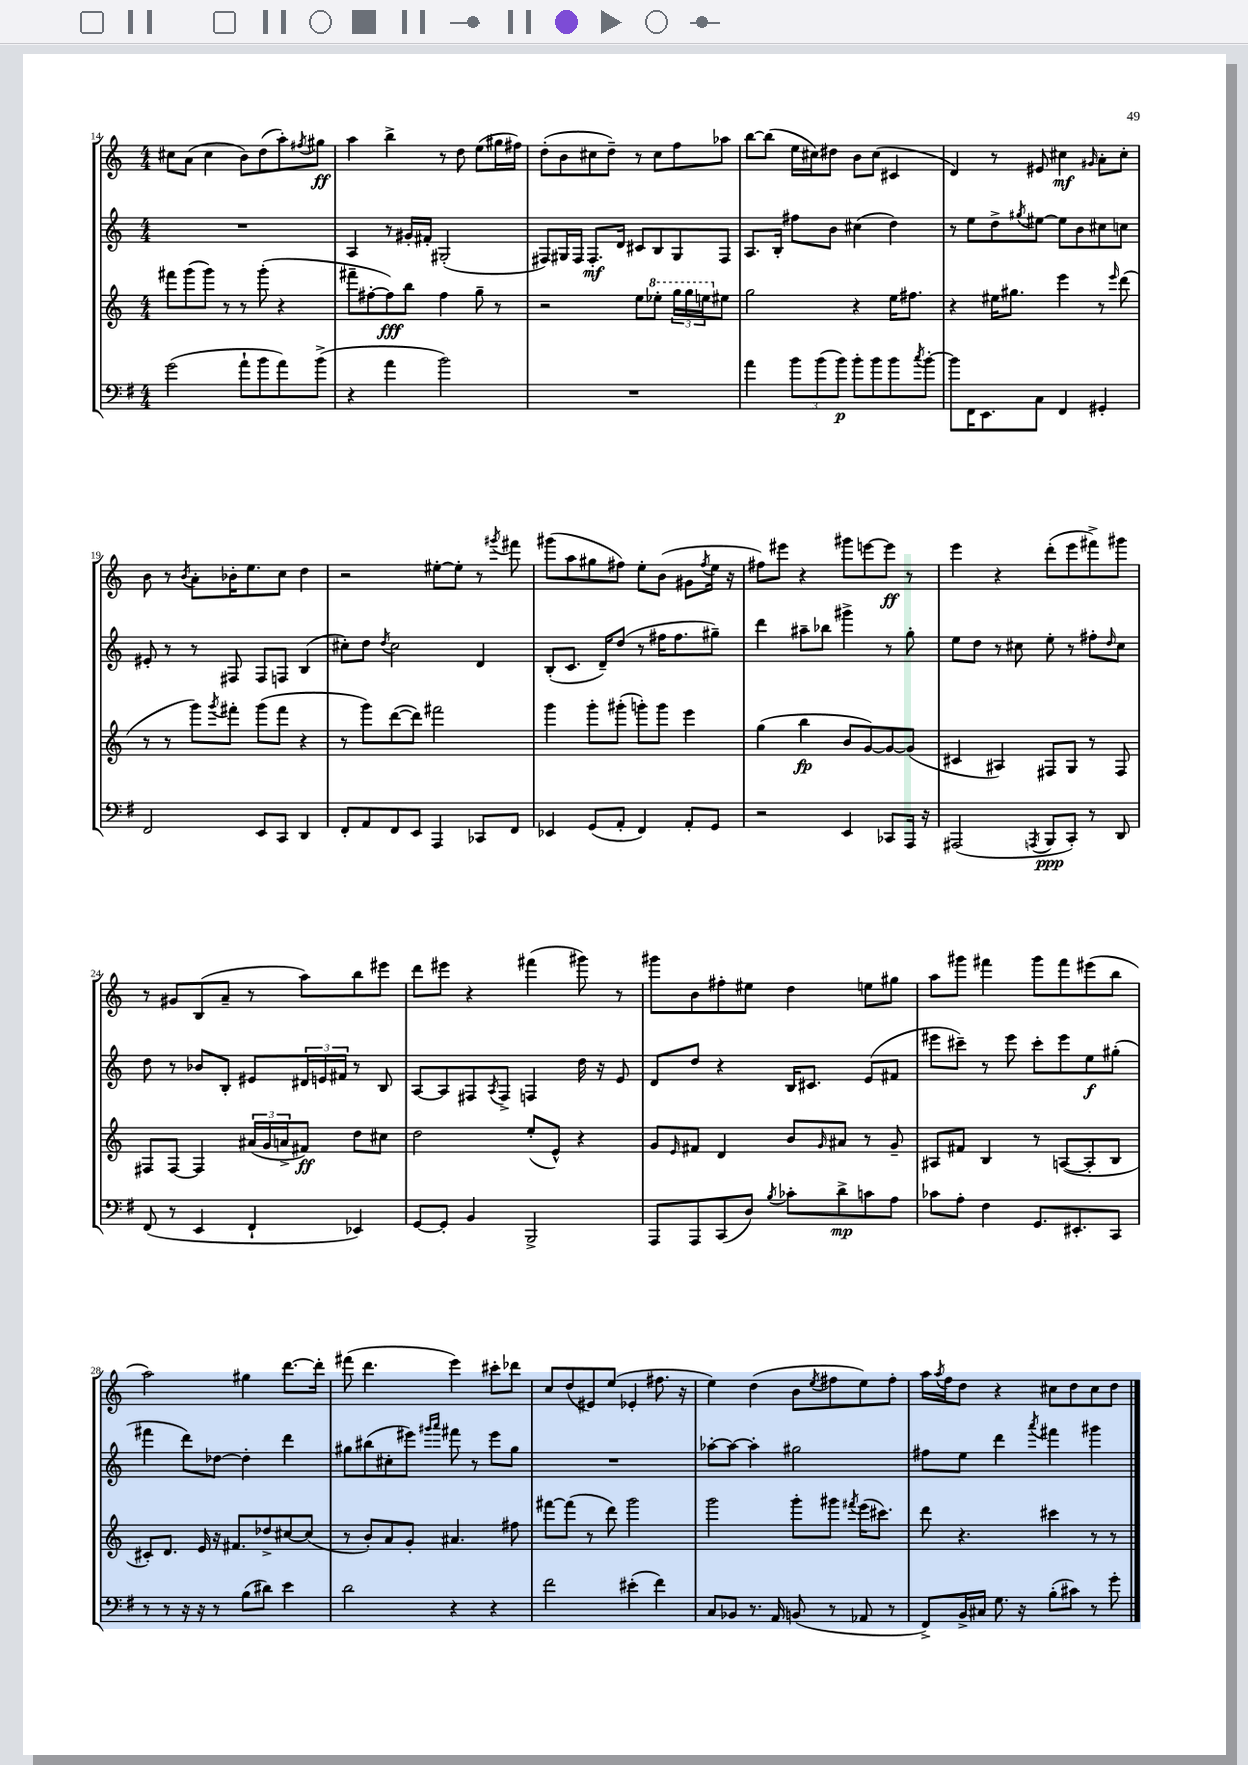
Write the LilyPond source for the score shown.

<<
\new StaffGroup <<
\new Staff = "s0" {
    \clef treble \key c \major \numericTimeSignature \time 4/4
    cis''8 a'8( cis''4 b'8) d''8( a''8-.) \acciaccatura { fis''8 } gis''8\ff |
    a''4 b''4-> r8 d''8 e''8( gis''16 fis''16) |
    d''8-.( b'8 cis''8 d''8--) r8 cis''8 f''8 aes''8 |
    b''8~ b''8( e''16 cis''16) dis''8 b'8 cis''8( cis'4 |
    d'4) r8 eis'8 cis''4\mf \grace { gis'16 } a'8-. cis''8-. |
    b'8 r8 \acciaccatura { b'8 } a'8-. bes'16-. e''8. c''8 d''4 |
    r2 eis''8~-. eis''8-. r8 \acciaccatura { gis'''8 } fis'''8 |
    gis'''8( a''8 gis''8 fis''8) e''8-. b'8( gis'8 \acciaccatura { fis''8 } e''16 r16 |
    fis''8) eis'''8 r4 gis'''8 e'''8~ e'''8\ff r8 |
    e'''4 r4 d'''8-.( e'''8 fis'''8->) gis'''8 |
    r8 gis'8 b8( a'8-- r8 a''8) b''8 eis'''8 |
    d'''8 eis'''8 r4 fis'''4( gis'''8) r8 |
    gis'''8 b'8 fis''8-. eis''8 d''4 e''8 gis''8 |
    a''8 gis'''8 fis'''4 gis'''8 fis'''8 eis'''8( b''8 |
    a''2) gis''4 d'''8.~ d'''16-. |
    fis'''8( d'''4. e'''4) cis'''8-. des'''8 |
    c''8 d''8( eis'8) e''8( ees'4-. fis''8. r16 |
    e''4) d''4( b'8 \acciaccatura { e''8 } fis''8 e''8) fis''8-. |
    a''16 \acciaccatura { a''8 } f''16 d''8 r4 cis''8 d''8 cis''8 d''8 \bar "|." |
}
\new Staff = "s1" {
    \clef treble \key c \major \numericTimeSignature \time 4/4
    R1 |
    a4 r8 gis'16-. fis'16-. gis2-.( |
    fis8) gis16 fis16 fis8.-.\mf d'16 cis'8 b8 gis8 fis8 |
    a8. b16-. fis''8 b'8 cis''4( d''4) |
    r8 e''8 d''8-> \acciaccatura { gis''8 } eis''8~ eis''8 b'8 cis''8 c''8 |
    eis'8-. r8 r8 fis8 fis8 f8 b4( |
    cis''8-.) d''8 \acciaccatura { d''8 } cis''2 d'4 |
    b8-.( c'8. d'16--) d''8( r8 fis''16 fis''8. gis''8--) |
    d'''4 ais''8-- bes''8 gis'''4-> r8 g''8-. |
    e''8 d''8 r8 cis''8 e''8-. r8 fis''8-. \grace { d''16 } cis''8 |
    d''8 r8 bes'8 b8-. eis'8 \tuplet 3/2 { dis'16 e'16 fis'16 } r8 b8 |
    a8~ a8 fis8 \acciaccatura { a8 } fis8-> f4 d''16 r16 e'8 |
    d'8 d''8 r4 b16 cis'8. e'8( fis'8 |
    eis'''8 cis'''8--) r8 eis'''8 cis'''8-. eis'''8 e''8\f gis''8-.( |
    fis'''4 d'''8) des''8~ des''4-. d'''4 |
    gis''8 bis''8( cis''8-. eis'''8) \grace { gis'''16 a'''16 } fis'''8 r8 eis'''8 gis''8 |
    R1 |
    aes''8~-. aes''8~ aes''4-. gis''2 |
    fis''8 e''8 d'''4 \acciaccatura { a'''8 } fis'''4 gis'''4 \bar "|." |
}
\new Staff = "s2" {
    \clef treble \key c \major \numericTimeSignature \time 4/4
    fis'''8 g'''8( g'''8) r8 r8 g'''8-.( r4 |
    fis'''8-- fis''8~-. fis''8\fff) b''8 fis''4 g''8-- r8 |
    r2 e''8 \ottava #1 ees'''8-. \tuplet 3/2 { g'''16 g'''16 e'''16 \ottava #0 } eis''8 |
    g''2 r4 e''16 fis''8. |
    r4 eis''16 gis''8. e'''4 r8 \grace { e'''16 } d'''8( |
    r8 r8 g'''8) \acciaccatura { g'''8 } fis'''8-. g'''8( fis'''8 r4 |
    r8 g'''8) d'''8~( d'''8) fis'''2 |
    g'''4 g'''8-. gis'''8-.( g'''8-.) g'''8 e'''4 |
    g''4( b''4\fp b'8 g'8~) g'8~ g'8( |
    cis'4 ais4) fis8 g8 r8 fis8 |
    fis8 fis8~ fis4 \tuplet 3/2 { ais'16( g'16 a'16-> } fis'8\ff) d''8 cis''8 |
    d''2 e''8-.( e'8-^) r4 |
    g'8 \grace { e'16 } fis'8 d'4 b'8 \grace { g'16 } ais'8 r8 g'8-- |
    ais8 fis'8 b4 r8 a8~( a8-. b8 |
    cis'8-.) d'8. e'16 r16 fis'8. des''8-> cis''8~ cis''8( |
    r8 b'8-.) a'8 g'8-. ais'4. fis''8 |
    fis'''8~ fis'''8( r8 d'''8) g'''2 |
    g'''2 g'''8-. gis'''8 \acciaccatura { fis'''8 } e'''16( cis'''8.) |
    d'''8 r4. cis'''4 r8 r8 \bar "|." |
}
\new Staff = "s3" {
    \clef bass \key g \major \numericTimeSignature \time 4/4
    g'2( a'8-! b'8 a'8) b'8->( |
    r4 a'4 b'2) |
    R1 |
    a'4 \tuplet 3/2 { b'8 b'8( b'8\p) } b'8-. b'8 b'8 \acciaccatura { c''8 } b'8~-. |
    b'8 fis,16 e,8. c8 fis,4 gis,4-. |
    fis,2 e,8 c,8 d,4 |
    fis,8-. a,8 fis,8 e,8 a,,4 ces,8 fis,8 |
    ees,4 g,8( a,8-. fis,4) a,8-. g,8 |
    r2 e,4 ces,8 a,,16 r16 |
    ais,,2( \acciaccatura { a,,8 } b,,8\ppp c,8-.) r8 d,8 |
    fis,8( r8 e,4 fis,4-! ees,4) |
    g,8~ g,8-. b,4 b,,2-> |
    a,,8 a,,8 c,8( d8) \acciaccatura { b8 } ces'8-. d'8->\mp c'8 a8 |
    ces'8 a8-. fis4 g,8. eis,8.-. c,8 |
    r8 r8 r16 r16 r8 b8( dis'8) e'4 |
    d'2 r4 r4 |
    fis'2 eis'4-.( fis'4) |
    c8 bes,8 r8. a,16 b,8( r8 aes,8 r8 |
    fis,8->) b,16-> cis16 g8. r16 b8-.( cis'8) r8 g'8-. \bar "|." |
}
>>
>>
\layout { \context { \Score currentBarNumber = #14 } }
